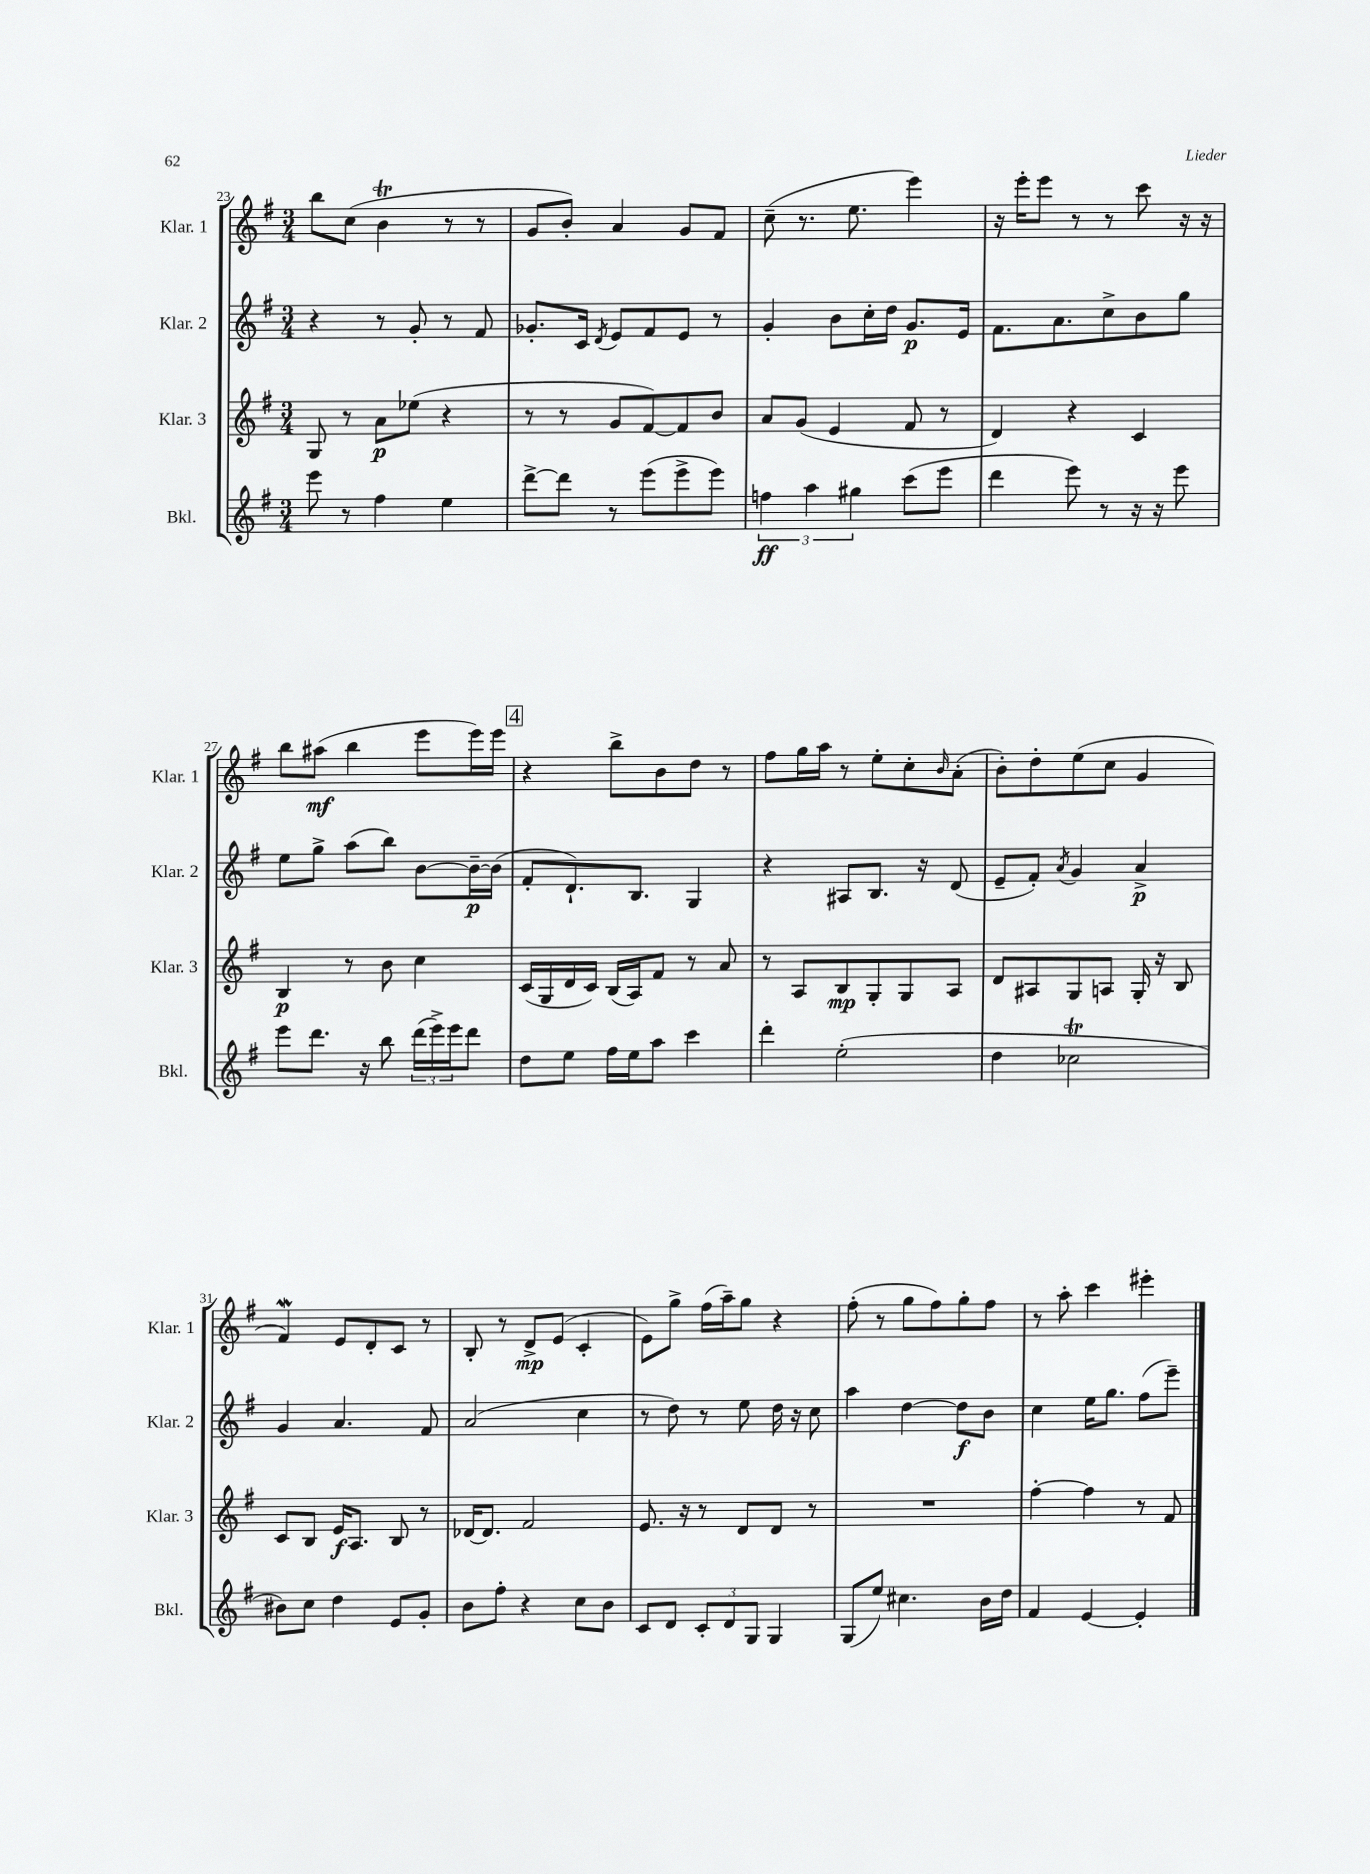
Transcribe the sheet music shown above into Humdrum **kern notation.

**kern	**dynam	**kern	**dynam	**kern	**dynam	**kern	**dynam
*part4	*part4	*part3	*part3	*part2	*part2	*part1	*part1
*staff4	*staff4	*staff3	*staff3	*staff2	*staff2	*staff1	*staff1
*I"Bkl.	*	*I"Klar. 3	*	*I"Klar. 2	*	*I"Klar. 1	*
*I'Bkl.	*	*I'Klar. 3	*	*I'Klar. 2	*	*I'Klar. 1	*
*clefG2	*	*clefG2	*	*clefG2	*	*clefG2	*
*k[f#]	*	*k[f#]	*	*k[f#]	*	*k[f#]	*
*M3/4	*	*M3/4	*	*M3/4	*	*M3/4	*
=23	=23	=23	=23	=23	=23	=23	=23
8eee\	.	8G/	.	4r	.	8bb\L	.
8r	.	8r	.	.	.	(8cc\J	.
4ff#\	.	8a\L	p	8r	.	4bt\	.
.	.	(8ee-X\J	.	8g'/	.	.	.
4ee\	.	4r	.	8r	.	8r	.
.	.	.	.	8f#/	.	8r	.
=24	=24	=24	=24	=24	=24	=24	=24
[8ddd^\L	.	8r	.	8.g-X'/L	.	8g/L	.
8ddd\J]	.	8r	.	.	.	8b'/J)	.
.	.	.	.	16c/Jk	.	.	.
.	.	.	.	8qd/	.	.	.
8r	.	8g/L	.	8e/L	.	4a/	.
(8eee\L	.	[8f#/)	.	8f#/	.	.	.
8eee^\	.	8f#/]	.	8e/J	.	8g/L	.
8eee\J)	.	8b/J	.	8r	.	8f#/J	.
=25	=25	=25	=25	=25	=25	=25	=25
6ffn\	ff	8a/L	.	4g'/	.	(8cc~\	.
.	.	(8g/J	.	.	.	8.r	.
6aa\	.	.	.	.	.	.	.
.	.	4e/	.	8b\L	.	.	.
.	.	.	.	.	.	8.ee\	.
6gg#X\	.	.	.	.	.	.	.
.	.	.	.	16cc'\L	.	.	.
.	.	.	.	16dd\JJ	.	.	.
(8ccc\L	.	8f#/	.	8.g/L	p	4eee\)	.
8eee\J	.	8r	.	.	.	.	.
.	.	.	.	16e/Jk	.	.	.
=26	=26	=26	=26	=26	=26	=26	=26
4ddd\	.	4d/)	.	8.f#\L	.	16r	.
.	.	.	.	.	.	16eee'\KL	.
.	.	.	.	.	.	8eee\J	.
.	.	.	.	8.a\	.	.	.
8eee\)	.	4r	.	.	.	8r	.
8r	.	.	.	8cc^\	.	8r	.
16r	.	4c/	.	8b\	.	8ccc\	.
16r	.	.	.	.	.	.	.
8eee\	.	.	.	8gg\J	.	16r	.
.	.	.	.	.	.	16r	.
!!LO:LB:g=z
=27	=27	=27	=27	=27	=27	=27	=27
8eee\L	.	4B/	p	8ee\L	.	8bb\L	.
8.ddd\J	.	.	.	8gg^\J	.	(8aa#X\J	mf
.	.	8r	.	(8aa\L	.	4bb\	.
16r	.	.	.	.	.	.	.
8bb\	.	8b\	.	8bb\J)	.	.	.
(24ddd\LL	.	4cc\	.	[8b\L	.	8eee\L	.
24eee^\)	.	.	.	.	.	.	.
24eee\J	.	.	.	.	.	.	.
8ddd\J	.	.	.	16b~\L_	p	16eee\L)	.
.	.	.	.	(16b\JJ]	.	16eee\JJ	.
!!LO:REH:place=s1:t=4
=28	=28	=28	=28	=28	=28	=28	=28
8dd\L	.	(16c/LL	.	8f#'/L	.	4r	.
.	.	16G/	.	.	.	.	.
8ee\J	.	16d/	.	8.d`/)	.	.	.
.	.	16c/JJ)	.	.	.	.	.
16ff#\LL	.	(16B/LL	.	.	.	8bb^\L	.
16ee\J	.	16A/J)	.	8.B/J	.	.	.
8aa\J	.	8f#/J	.	.	.	8b\	.
4ccc\	.	8r	.	4G/	.	8dd\J	.
.	.	8a/	.	.	.	8r	.
=29	=29	=29	=29	=29	=29	=29	=29
4ddd'\	.	8r	.	4r	.	8ff#\L	.
.	.	8A/L	.	.	.	16gg\L	.
.	.	.	.	.	.	16aa\JJ	.
(2ee'\	.	8B/	mp	8A#X/L	.	8r	.
.	.	8G'/	.	8.B/J	.	8ee'\L	.
.	.	8G/	.	.	.	8cc'\	.
.	.	.	.	16r	.	.	.
.	.	.	.	.	.	16qqb/	.
.	.	8A/J	.	(8d/	.	(8a'\J	.
=30	=30	=30	=30	=30	=30	=30	=30
4dd\	.	8d/L	.	8e~/L	.	8b'\L)	.
.	.	8A#X/	.	8f#'/J)	.	8dd'\	.
.	.	.	.	8qa/	.	.	.
2cc-XT\	.	8G/	.	4g/	.	(8ee\	.
.	.	8An/J	.	.	.	8cc\J	.
.	.	16G'/	.	4a^/	p	4g/	.
.	.	16r	.	.	.	.	.
.	.	8B/	.	.	.	.	.
!!LO:LB:g=z
=31	=31	=31	=31	=31	=31	=31	=31
8b#X\L)	.	8c/L	.	4g/	.	4f#W/)	.
8cc\J	.	8B/J	.	.	.	.	.
4dd\	.	16e/KL	f	4.a/	.	8e/L	.
.	.	8.A/J	.	.	.	.	.
.	.	.	.	.	.	8d'/	.
8e/L	.	8B/	.	.	.	8c/J	.
8g'/J	.	8r	.	8f#/	.	8r	.
=32	=32	=32	=32	=32	=32	=32	=32
8b\L	.	[16d-X/KL	.	(2a/	.	8B'/	.
.	.	8.d-/J]	.	.	.	.	.
8ff#'\J	.	.	.	.	.	8r	.
4r	.	2f#/	.	.	.	8d^/L	mp
.	.	.	.	.	.	(8e/J	.
8cc\L	.	.	.	4cc\	.	4c'/	.
8b\J	.	.	.	.	.	.	.
=33	=33	=33	=33	=33	=33	=33	=33
8c/L	.	8.e/	.	8r	.	8e\L)	.
8d/J	.	.	.	8dd\)	.	8gg^\J	.
.	.	16r	.	.	.	.	.
12c'/L	.	8r	.	8r	.	(16ff#\LL	.
.	.	.	.	.	.	16aa~\J)	.
12d/	.	.	.	.	.	.	.
.	.	8d/L	.	8ee\	.	8gg\J	.
12G/J	.	.	.	.	.	.	.
4G/	.	8d/J	.	16dd\	.	4r	.
.	.	.	.	16r	.	.	.
.	.	8r	.	8cc\	.	.	.
=34	=34	=34	=34	=34	=34	=34	=34
(8G/L	.	2.r	.	4aa\	.	(8ff#'\	.
8ee/J)	.	.	.	.	.	8r	.
4.cc#X\	.	.	.	[4dd\	.	8gg\L	.
.	.	.	.	.	.	8ff#\)	.
.	.	.	.	8dd\L]	f	8gg'\	.
16b\LL	.	.	.	8b\J	.	8ff#\J	.
16dd\JJ	.	.	.	.	.	.	.
=35	=35	=35	=35	=35	=35	=35	=35
4f#/	.	[4ff#'\	.	4cc\	.	8r	.
.	.	.	.	.	.	8aa'\	.
[4e/	.	4ff#\]	.	16ee\KL	.	4ccc\	.
.	.	.	.	8.gg\J	.	.	.
4e'/]	.	8r	.	(8ff#\L	.	4eee#X'\	.
.	.	8f#/	.	8eee~\J)	.	.	.
==	==	==	==	==	==	==	==
*-	*-	*-	*-	*-	*-	*-	*-
